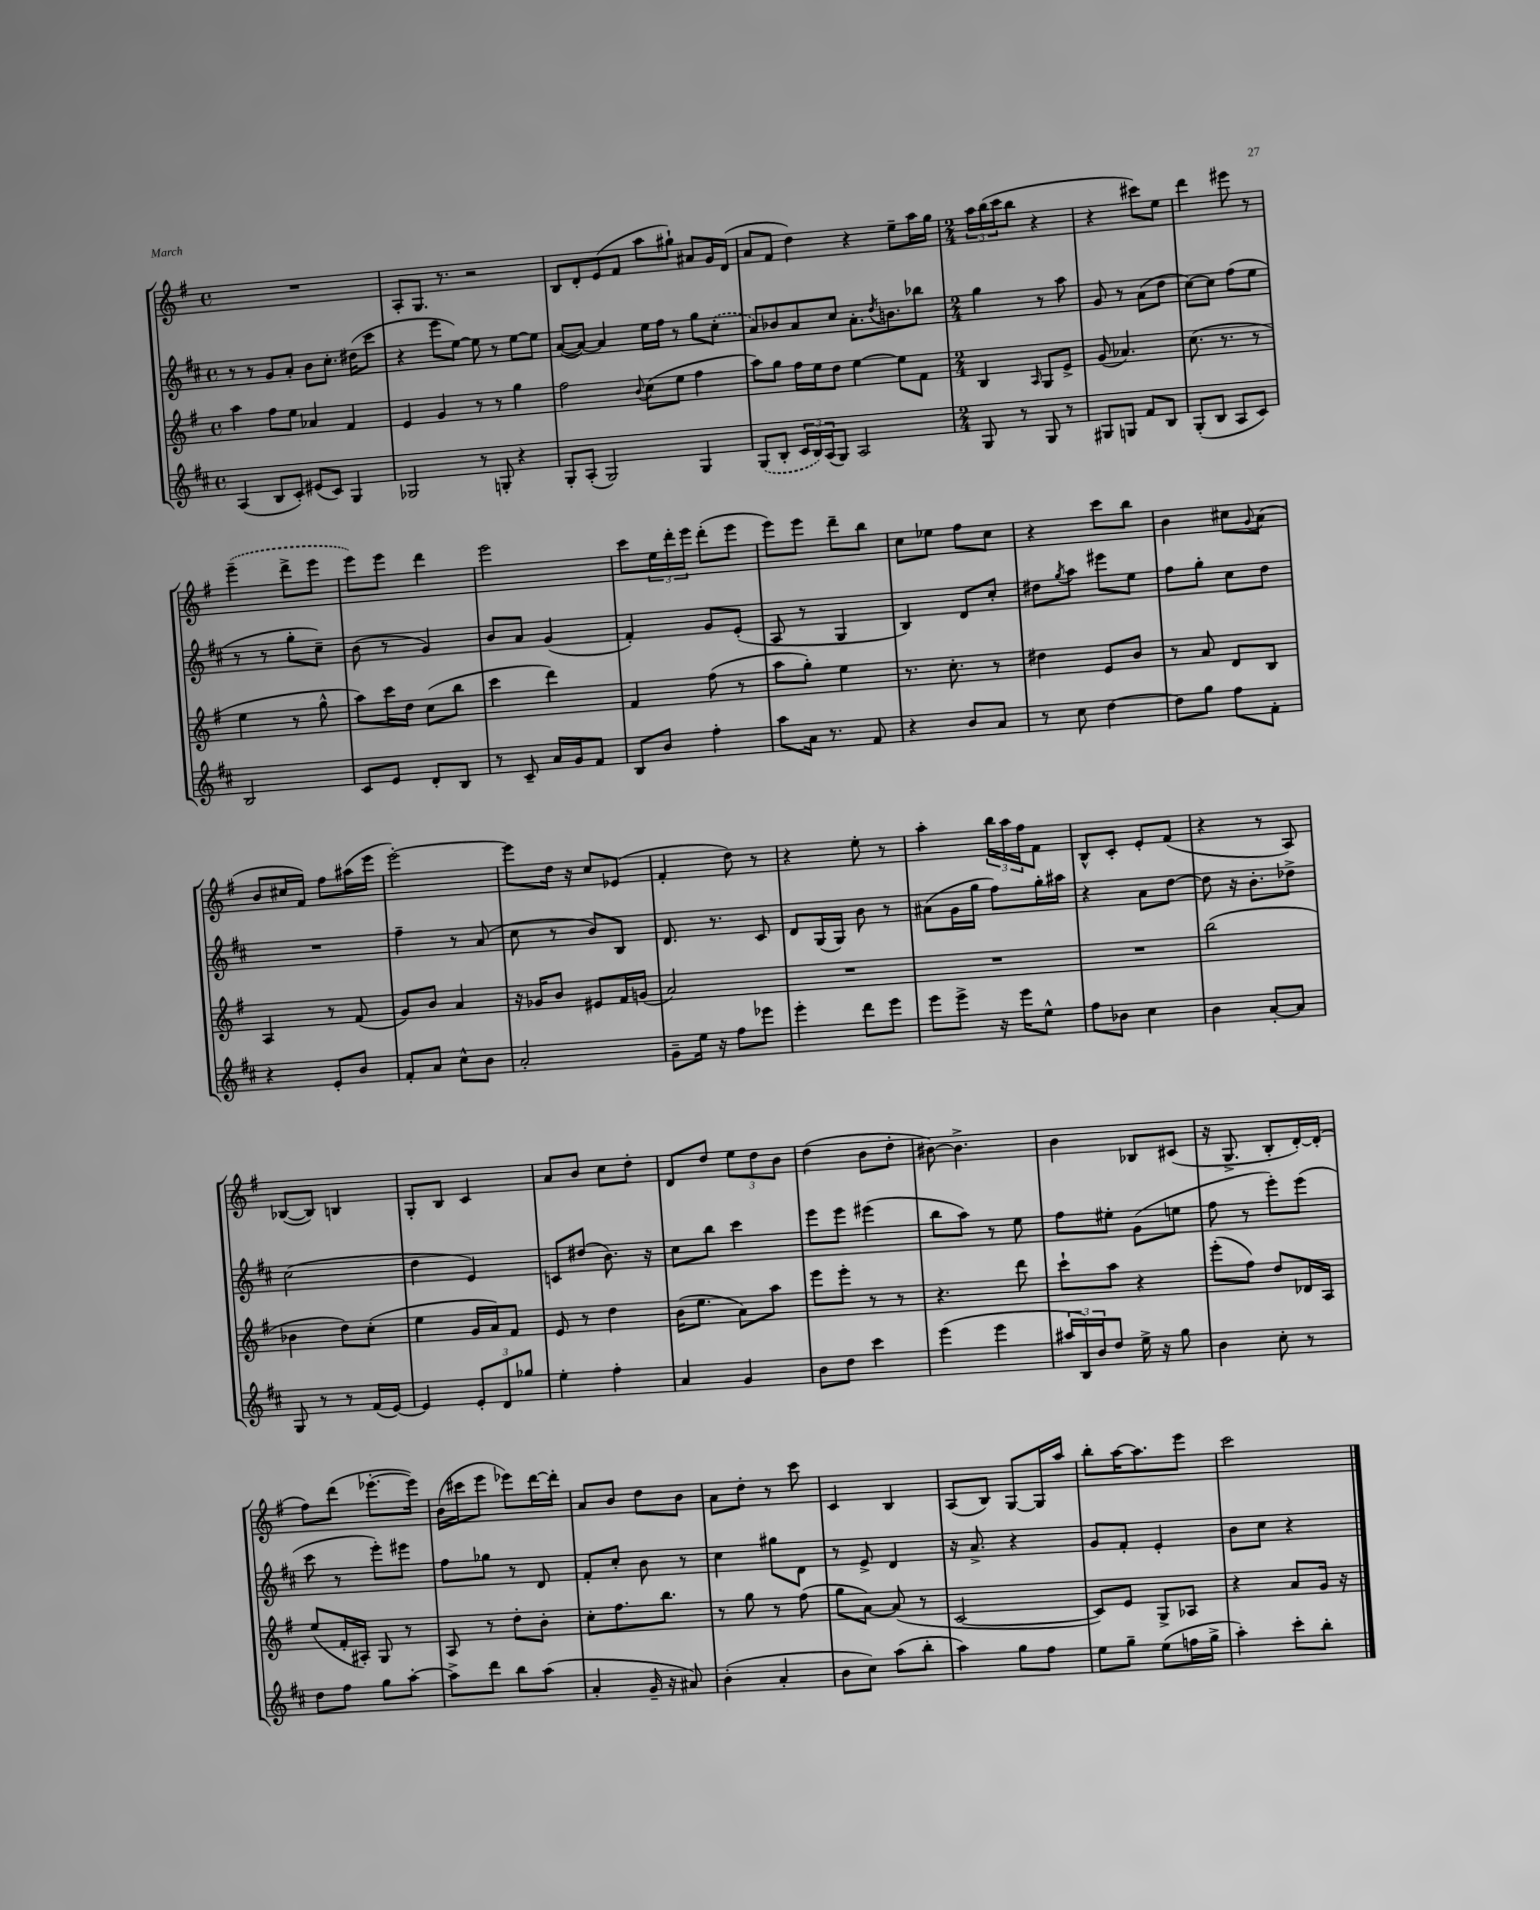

**kern	**kern	**kern	**kern
*part4	*part3	*part2	*part1
*staff4	*staff3	*staff2	*staff1
*clefG2	*clefG2	*clefG2	*clefG2
*k[f#c#]	*k[f#]	*k[f#c#]	*k[f#]
*M4/4	*M4/4	*M4/4	*M4/4
*met(c)	*met(c)	*met(c)	*met(c)
=74	=74	=74	=74
(4A/	4aa\	8r	1r
.	.	8r	.
8B/L	8ff#\L	8g/L	.
8c#'/J)	8ee\J	8a'/J	.
(8e#X/L	4a-X/	8b\L	.
8c#/J)	.	8.cc#'\J	.
4G/	4f#/	.	.
.	.	(16dd#X\KL	.
.	.	8ccc#\J	.
=75	=75	=75	=75
2G-X/	4e/	4r	8A'/L
.	.	.	8.G/J
.	4g/	8eee\L	.
.	.	.	8.r
.	.	[8ee\J)	.
8r	8r	8ee\]	2r
8Gn'/	8r	8r	.
4r	4gg\	[8ee\L	.
.	.	8ee\J]	.
=76	=76	=76	=76
8G'/L	2ff#\	([8a/L	8B/L
(8A'/J	.	8a/J_)	8d'/
2G/)	.	4a/]	(8e/
.	.	.	8f#/J
.	8qqb/	.	.
.	(8cc\L	16ee\LL	8aa\L
.	.	16ff#\JJ	.
.	8ee\J	8r	8gg#X`\J)
4G/	4ff#\	8gg\L	8a#X/L
.	.	(8cc#'\J	16g/L
.	.	.	(16d/JJ
=77	=77	=77	=77
(8G/L	8aa\L)	8a/L)	8a/L
8B'/J	8gg\J	8b-X/	8f#/J
24c#/LL	16ff#\LL	8a/	4dd\)
24B/)	.	.	.
.	16ee\J	.	.
(24A/J	.	.	.
8G/J)	8dd\J	8cc#/J	.
2A/	[4ee\	8.a'\L	4r
.	.	8qdd/	.
.	.	8.bn\	.
.	8ee\L]	.	8ee~\L
.	8f#\J	8bb-X\J	16aa\L
.	.	.	16gg\JJ
=78	=78	=78	=78
*M2/4	*M2/4	*M2/4	*M2/4
8G/	4B/	4gg\	24aa\LL
.	.	.	(24bb\
.	.	.	24ccc\J
8r	.	.	8bb\J
.	16qqA/	.	.
8G/	8G/L	8r	4r
8r	8e^/J	8aa\	.
=79	=79	=79	=79
8G#X/L	(8g/	8g/	4r
8Gn/J	4.a-X/)	8r	.
8f#/L	.	(8a\L	8ccc#X\L)
8B/J	.	8dd\J	8ee\J
=80	=80	=80	=80
(8G'/L	(8.cc\	[8cc#\L)	4ddd\
8B/J	.	8cc#\J]	.
.	8.r	.	.
8A/L	.	(8ff#\L	8eee#X\
8c#/J)	8r	8ee\J	8r
!!LO:LB:g=z
=81	=81	=81	=81
2B/	4ee\	8r	(4eee~\
.	.	8r	.
.	8r	8gg'\L	8ddd^\L
.	8gg^^\	8cc#~\J)	8eee\J
=82	=82	=82	=82
8c#/L	8aa\L)	(8b\	8eee\L)
8e/J	16ccc\L	8r	8eee\J
.	16dd\JJ	.	.
8d'/L	(8cc\L	4g/)	4ddd\
8B/J	8bb\J	.	.
=83	=83	=83	=83
8r	4ccc\	8b/L	2eee\
8c#~/	.	8a/J	.
16a/LL	4ddd\)	(4g/	.
16g/J	.	.	.
8f#/J	.	.	.
=84	=84	=84	=84
8B/L	4f#/	4f#'/)	8ccc\L
8b/J	.	.	24ee\L
.	.	.	24ddd'\
.	.	.	24eee\JJ
4ff#'\	(8ff#\	8g/L	(8ddd'\L
.	8r	(8e'/J	8eee\J
=85	=85	=85	=85
8aa\L	8aa\L	8A/	8eee\L)
16a\Jk	8gg'\J)	8r	8eee\J
8.r	.	.	.
.	4ee\	4G/	8ddd~\L
8f#/	.	.	8bb\J
=86	=86	=86	=86
4r	8.r	4B/)	8cc\L
.	.	.	8ee-X\J
.	8.cc'\	.	.
8b/L	.	8d/L	8ff#\L
8a/J	8r	8cc#'/J	8cc\J
=87	=87	=87	=87
8r	4dd#X\	8dd#X\L	4r
.	.	8qgg/	.
8cc#\	.	8aa\J	.
[4dd\	8e/L	8eee#X\L	8ccc\L
.	8b/J	8ee\J	8bb\J
=88	=88	=88	=88
8dd\L]	8r	8ff#\L	4b\
8gg\J	8a/	8gg'\J	.
8ff#\L	8d/L	8cc#\L	8cc#X\L
.	.	.	8qqg/
8f#'\J	8B/J	8dd\J	(8a\J
!!LO:LB:g=z
=89	=89	=89	=89
4r	4A/	2r	8b/L
.	.	.	16cc#X/L
.	.	.	16f#/JJ)
8e'/L	8r	.	8ff#\L
8b/J	(8f#/	.	(16aa#X\L
.	.	.	16eee\JJ
=90	=90	=90	=90
8f#'/L	8g/L)	4ff#~\	[2eee'\)
8a/J	8b/J	.	.
8cc#^^\L	4a/	8r	.
8b\J	.	(8a/	.
=91	=91	=91	=91
2a'/	16r	8cc#\	8eee\L]
.	16g-X/KL	.	.
.	8b/J	8r	16dd\Jk
.	.	.	16r
.	8e#X/L	8b/L)	8cc/L
.	16f#/L	8B/J	(8e-X/J
.	(16gn/JJ	.	.
=92	=92	=92	=92
8g~\L	2a/)	8.d/	4f#'/
16ee\Jk	.	.	.
16r	.	8.r	.
8ff#\L	.	.	8dd\)
8eee-X\J	.	8c#/	8r
=93	=93	=93	=93
4eee'\	2r	8d/L	4r
.	.	(16G/L	.
.	.	16G/JJ)	.
8ddd\L	.	8b\	8ee'\
8eee\J	.	8r	8r
=94	=94	=94	=94
8eee\L	2r	(8a#X\L	4aa'\
8eee^\J	.	16g\L	.
.	.	16gg\JJ	.
16r	.	8ff#\L)	24bb\LL
.	.	.	24aa\
16eee\KL	.	.	.
.	.	.	24ff#\J
8ee^^\J	.	16gg'\L	8f#\J
.	.	16aa#X\JJ	.
=95	=95	=95	=95
8ff#\L	2r	4r	8B^^/L
8b-X\J	.	.	8c'/J
4cc#\	.	8a\L	8e'/L
.	.	[8dd\J	(8f#/J
=96	=96	=96	=96
4b\	(2bb\	8dd\]	4r
.	.	16r	.
.	.	8.b'\L	.
[8a'/L	.	.	8r
8a/J]	.	8dd-X^\J	8A/)
!!LO:LB:g=z
=97	=97	=97	=97
8G/	4b-X\	(2cc#\	([8B-X/L
8r	.	.	8B-/J])
8r	8dd\L)	.	4Bn/
(16f#/LL	(8cc'\J	.	.
[16e/JJ)	.	.	.
=98	=98	=98	=98
4e/]	4ee\	4dd\	8G'/L
.	.	.	8B/J
12e'/L	16g/LL	4e/)	4c/
.	16a/J)	.	.
12d/	.	.	.
.	8f#/J	.	.
12gg-X/J	.	.	.
=99	=99	=99	=99
4ee'\	8e/	8cn/L	8a/L
.	8r	(8dd#X/J	8b/J
4ff#'\	4dd\	8.b\)	8cc\L
.	.	.	8dd'\J
.	.	16r	.
=100	=100	=100	=100
4a/	(16b\KL	8cc#\L	8d/L
.	8.ee\J	.	.
.	.	8bb\J	8dd/J
4g/	8a\L)	4ccc#\	12ee\L
.	.	.	12dd\
.	8aa\J	.	.
.	.	.	12b\J
=101	=101	=101	=101
8b\L	8eee\L	8eee\L	(4dd\
8dd\J	8eee'\J	8eee\J	.
4ccc#\	8r	(4eee#X\	8b\L
.	8r	.	8dd'\J
=102	=102	=102	=102
(4eee\	4.r	8bb\L	[8b#X\)
.	.	8aa\J)	4.b#^\]
4eee\	.	8r	.
.	8ddd\	8ee\	.
=103	=103	=103	=103
24aa#X/LL	8ccc`\L	8ff#\L	4b\
24B/)	.	.	.
24b/J	.	.	.
8dd/J	8aa\J	8ee#X'\J	.
16ee^\	4r	(8g\L	8B-X/L
16r	.	.	.
8gg\	.	8een\J	(8c#X/J
=104	=104	=104	=104
4b\	(8eee'\L	8ff#\	16r
.	.	.	8.G^/
.	8ff#\J)	8r	.
8cc#'\	8dd/L	8eee'\L)	8B'/L
8r	16d-X/L	(8eee\J	[16d'/L)
.	16A/JJ	.	(16d'/JJ]
!!LO:LB:g=z
=105	=105	=105	=105
8dd\L	(8ee/L	8ccc#\	8ff#\L)
8ff#\J	16f#'/L	8r	(8ddd\J
.	16A#X'/JJ)	.	.
8gg\L	8G/	8eee'\L)	[8.eee-X'\L
[8aa'\J	8r	8eee#X\J	.
.	.	.	16eee-\Jk])
=106	=106	=106	=106
8aa^\L]	8A/	8ff#\L	(16b\LL
.	.	.	16ccc#X\J
8ddd\J	8r	8gg-X\J	8eee\J
8bb\L	8dd'\L	8r	8eee-X\L)
(8aa\J	8b'\J	8d/	[16ddd\L
.	.	.	16ddd'\JJ]
=107	=107	=107	=107
4a'/	8cc'\L	8f#'/L	8a/L
.	8.ff#\	8cc#'/J	8b/J
16g~/	.	8b\	8dd\L
16r	8.bb\J	.	.
8a#X/)	.	8r	8b\J
=108	=108	=108	=108
(4b'\	8r	4cc#\	8a\L
.	8gg\	.	8dd'\J
4a'/	8r	8gg#X\L	8r
.	(8ff#\	8d\J	8ccc\
=109	=109	=109	=109
8b\L	8gg\L	8r	4c/
8cc#\J)	[8a\J)	8e^/	.
(8aa\L	(8a/]	4d/	4B/
8bb'\J	8r	.	.
=110	=110	=110	=110
4aa\)	[2c/	16r	(8A/L
.	.	8.a^/	.
.	.	.	8B/J)
8gg\L	.	4r	[8G/L
8ff#\J	.	.	16G/L]
.	.	.	16aa/JJ
=111	=111	=111	=111
8ee\L	8c/L])	8g/L	8bb'\L
8gg~\J	8e/J	8f#'/J	[16aa\K
.	.	.	8.aa\]
(8ee\L	8G^/L	4e'/	.
16ffn\L	8A-X/J	.	8eee\J
16gg^\JJ	.	.	.
=112	=112	=112	=112
4aa'\)	4r	8b\L	2ccc\
.	.	8cc#\J	.
8ccc#'\L	8a/L	4r	.
8bb'\J	16g/Jk	.	.
.	16r	.	.
==	==	==	==
*-	*-	*-	*-
